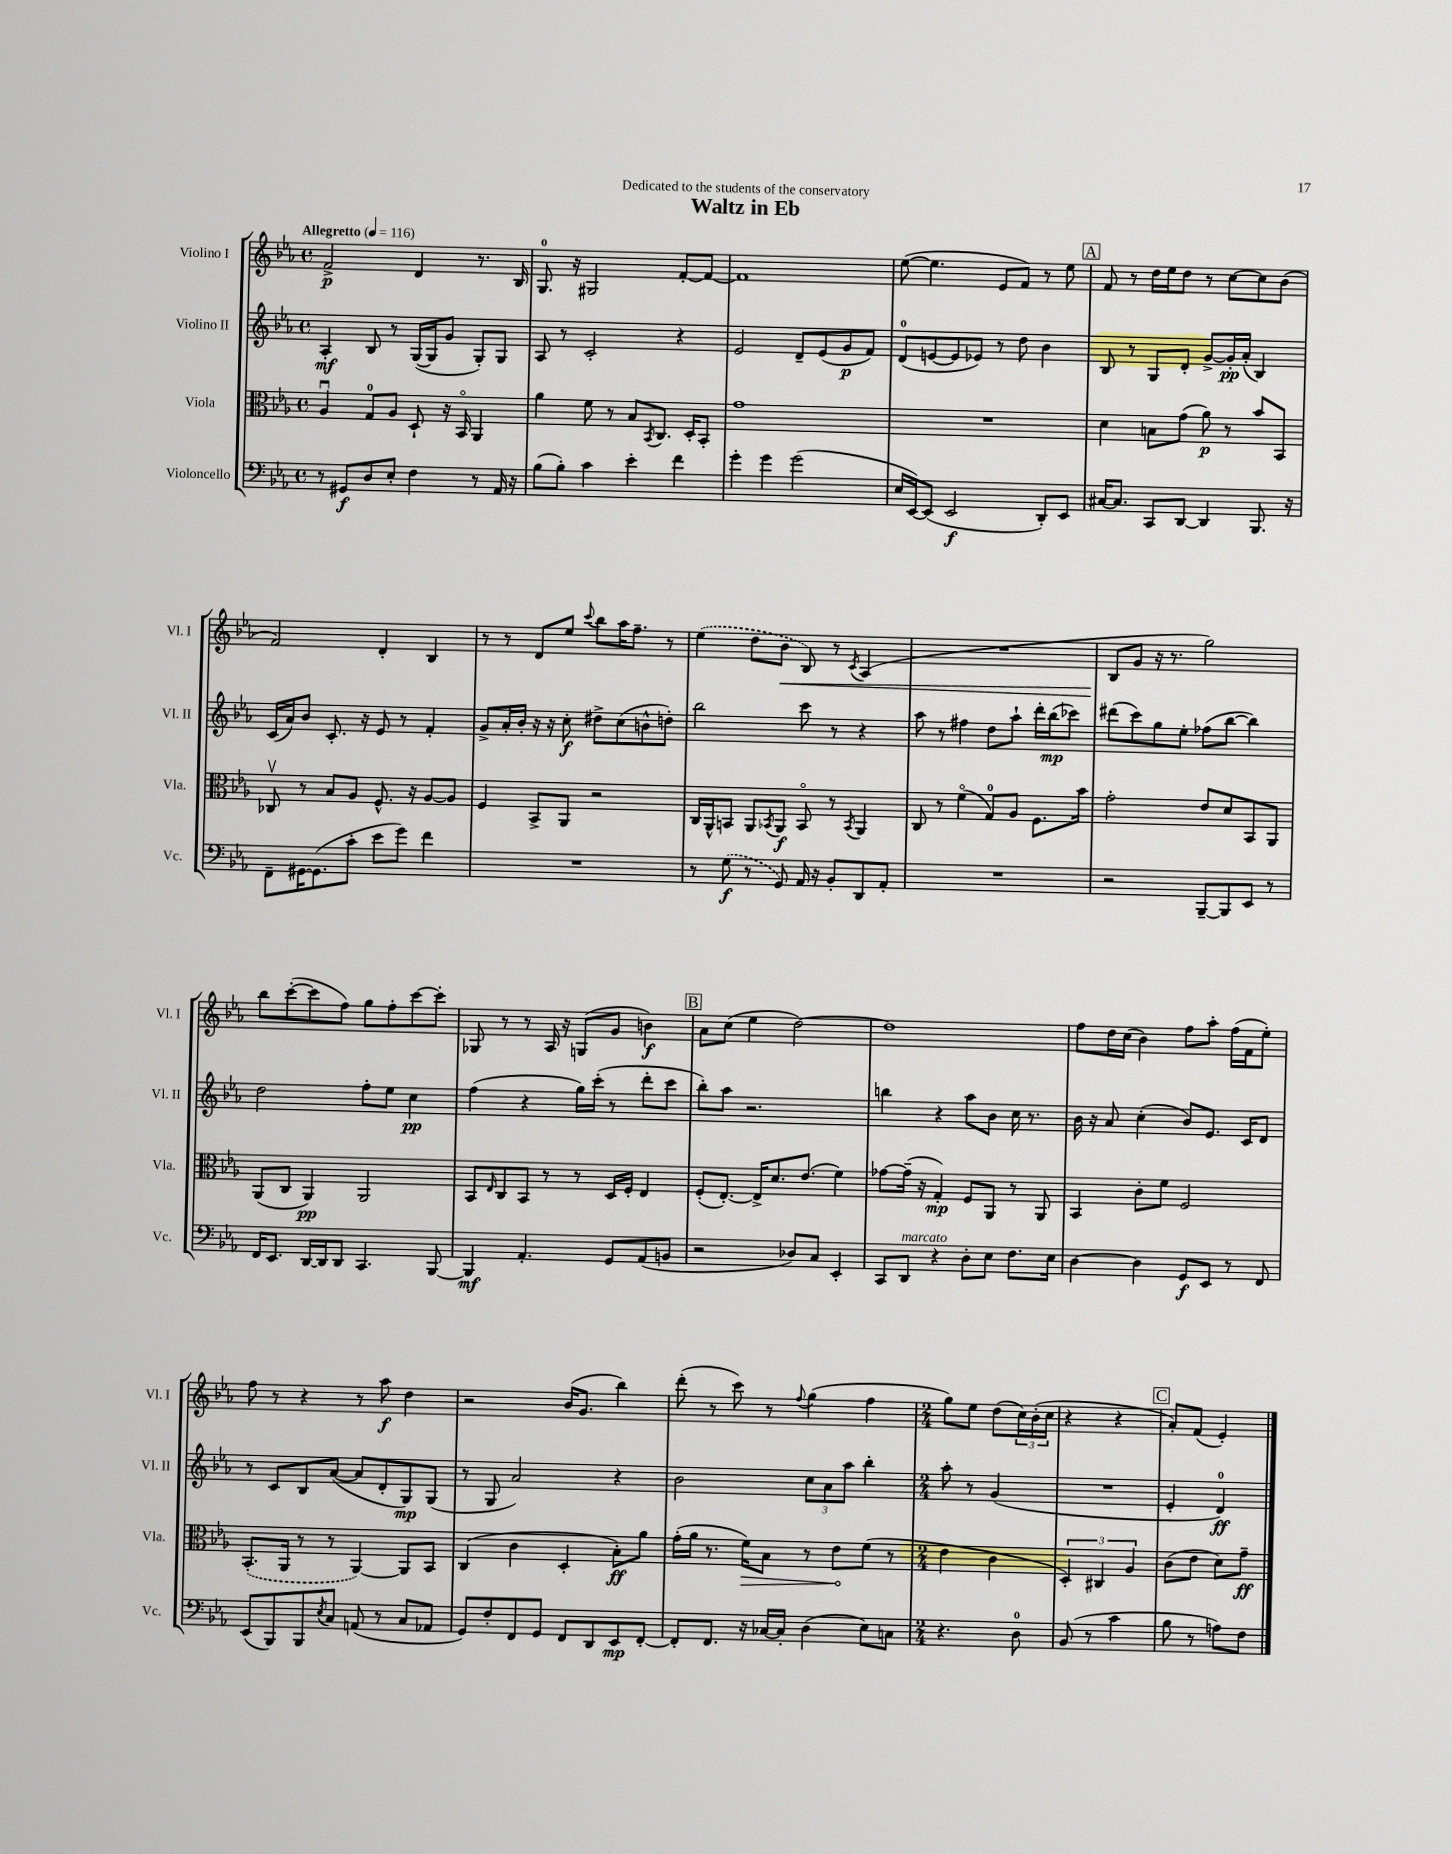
\header { title = "Waltz in Eb" dedication = "Dedicated to the students of the conservatory" }
<<
\new StaffGroup <<
\new Staff = "s0" \with { instrumentName = "Violino I" shortInstrumentName = "Vl. I" } {
    \clef treble \key ees \major \defaultTimeSignature \time 4/4 \tempo "Allegretto" 4 = 116
    f'2->\p d'4 r8. bes16 |
    g8.-0 r16 gis2 f'8~-. f'8~ |
    f'1 |
    ees''8~( ees''4. ees'8 f'8) r8 ees''8 |
    \mark \markup { \box "A" } f'8 r8 d''16 ees''16 d''8 r8 c''8~ c''8 bes'8( |
    f'2) d'4-. bes4 |
    r8 r8 d'8 ees''8 \appoggiatura { c'''8 } bes''8 aes''16 f''8.-- r8 |
    \once \slurDashed ees''4( d''8 bes'8\< bes8) r8 \acciaccatura { c'8 } aes4( |
    R1 |
    bes8\! g'8 r16 r8. g''2) |
    bes''8 c'''8~-.( c'''8 f''8) g''8 f''8-. c'''8~ c'''8-. |
    ges8 r8 r8 aes16 r16 g8( g'8 b'4\f) |
    \mark \markup { \box "B" } aes'8 c''8( ees''4 d''2~) |
    d''1 |
    f''8 d''16 c''16( bes'4) f''8 aes''8-. f''16( f'16 ees''8-.) |
    f''8 r8 r4 r8 aes''8\f d''4 |
    r2 bes'16( g'8. bes''4) |
    d'''8-.( r8 c'''8) r8 \appoggiatura { f''8 } g''4( f''4 |
    \numericTimeSignature \time 2/4 g''8) ees''8 d''8( \tuplet 3/2 { c''16) bes'16-.( c''16 } |
    r4 r4 |
    \mark \markup { \box "C" } aes'8-.) f'8( ees'4-.) \bar "|." |
}
\new Staff = "s1" \with { instrumentName = "Violino II" shortInstrumentName = "Vl. II" } {
    \clef treble \key ees \major \defaultTimeSignature \time 4/4
    aes4-.\mf bes8 r8 g16~( g16 g'8 g8-.) g8 |
    aes8 r8 c'2-. r4 |
    ees'2 d'8-- ees'8( g'8\p f'8) |
    d'8-0( e'8~ e'8 ees'8) r8 d''8 bes'4 |
    \mark \markup { \box "A" } bes8 r8 g8 d'8-. g'8~-> g'16-.\pp aes'16-.( bes4) |
    c'16( aes'16) bes'8 c'8.-. r16 ees'8 r8 f'4-. |
    g'8-> aes'16-. bes'16-. r16 r16 c''8-.\f dis''8-> c''8( b'8-^ d''8-.) |
    bes''2 c'''8 r8 r4 |
    aes''8 r8 fis''4 d''8 aes''8-! d'''16-. bes''16\mp( ces'''8) |
    dis'''8( c'''8) g''8 ees''8-. fes''8( bes''8~ bes''4) |
    d''2 f''8-. ees''8 c''4\pp |
    f''4( r4 g''16) c'''16-.( r8 d'''8-. c'''8 |
    \mark \markup { \box "B" } bes''8-.) aes''8 r2. |
    b''4 r4 aes''8 bes'8 c''16 r8. |
    bes'16 r16 aes'8 c''4-.( bes'8) ees'8. c'16 d'8 |
    r8 c'8 bes8 aes'8~( aes'8 d'8-. g8\mp) g8( |
    r8 g8 aes'2) r4 |
    bes'2 \tuplet 3/2 { c''8 aes'8 aes''8 } bes''4-. |
    \numericTimeSignature \time 2/4 aes''8-. r8 g'4( |
    R2 |
    \mark \markup { \box "C" } ees'4-. d'4-0\ff) \bar "|." |
}
\new Staff = "s2" \with { instrumentName = "Viola" shortInstrumentName = "Vla." } {
    \clef alto \key ees \major \defaultTimeSignature \time 4/4
    aes4\downbow g8-0 aes8 d8-! r16 bes,16\flageolet aes,4 |
    aes'4 f'8 r8 bes8 \acciaccatura { bes,8 } c8. d16-. bes,8-. |
    g'1 |
    R1 |
    \mark \markup { \box "A" } d'4 b8 g'8( aes'8\p) r8 bes'8 bes,8 |
    ces8\upbow r8 bes8 aes8 f8.-^ r16 aes8~ aes8 |
    f4 bes,8-> aes,8 r2 |
    c16 aes,16-^ b,8 aes,8 \acciaccatura { bes,8 } aes,8\f bes,8\flageolet r8 \acciaccatura { bes,8 } aes,4 |
    c8 r8 f'4\flageolet( g8-0) aes8 f8. bes'16 |
    g'2-. ees'8 d'8 bes,8 aes,8 |
    aes,8( c8 aes,4\pp) aes,2 |
    bes,8 \grace { ees16 } c8 bes,8 r8 r8 d16 f16-. ees4 |
    \mark \markup { \box "B" } f8-.( ees8.~-.) ees16-> d'8. ees'8.( f'4) |
    ges'8~ ges'16--( r16 g4-.\mp) f8 aes,8 r8 aes,8 |
    bes,4 c'8-. f'8 f2 |
    \once \slurDashed bes,8.-.( aes,16 r8 r8 aes,4~) aes,8 bes,8 |
    c4( c'4 d4-. bes8-.\ff) aes'8 |
    g'16-.( aes'16 r8. \once \override Hairpin.circled-tip = ##t f'16\>) bes8 r8 ees'8\! f'8( r8 |
    \numericTimeSignature \time 2/4 ees'4 c'4 |
    \tuplet 3/2 { d4-.) cis4 aes4 } |
    \mark \markup { \box "C" } c'8( ees'8 d'8) g'8--\ff \bar "|." |
}
\new Staff = "s3" \with { instrumentName = "Violoncello" shortInstrumentName = "Vc." } {
    \clef bass \key ees \major \defaultTimeSignature \time 4/4
    r8 gis,8\f d8 ees8-. f4 r8 aes,16 r16 |
    bes8( bes8-.) c'4 ees'4-. f'4 |
    g'4-. g'4 g'2( |
    ees16 ees,16~) ees,8( ees,2\f d,8-.) ees,8 |
    \mark \markup { \box "A" } cis16~ cis8. c,8 d,8~ d,4 bes,,8. r16 |
    f,8-- gis,16~ gis,8.( c'8-. ees'8 g'8) f'4 |
    R1 |
    r8 \once \slurDashed g8\f( r8 g,8) aes,16 r16 bes,8-. d,8 aes,8-. |
    R1 |
    r2 bes,,8~-- bes,,8 ees,8 r8 |
    f,16 ees,8. d,16~ d,16 d,8 c,4. bes,,8~ |
    bes,,4\mf aes,4.-. g,8 aes,8( b,8 |
    \mark \markup { \box "B" } r2 des8) c8 ees,4-. |
    c,8 d,8^\markup { \italic "marcato" } r4 d8-. ees8 f8. ees16 |
    d4~ d4 g,8\f ees,8 r8 f,8 |
    ees,8( bes,,8) bes,,8 \acciaccatura { ees8 } c8 a,8( r8 c8 aes,8 |
    g,8) f8-. f,8 g,8 f,8 d,8 ees,8\mp f,8~-. |
    f,8-. f,8. r16 ces16~ ces16-. d4( ees8) c8 |
    \numericTimeSignature \time 2/4 r4. d8-0 |
    bes,8( r8 c'4 |
    \mark \markup { \box "C" } bes8 r8 a8) f8 \bar "|." |
}
>>
>>
\layout { \context { \Score \remove "Bar_number_engraver" } }
